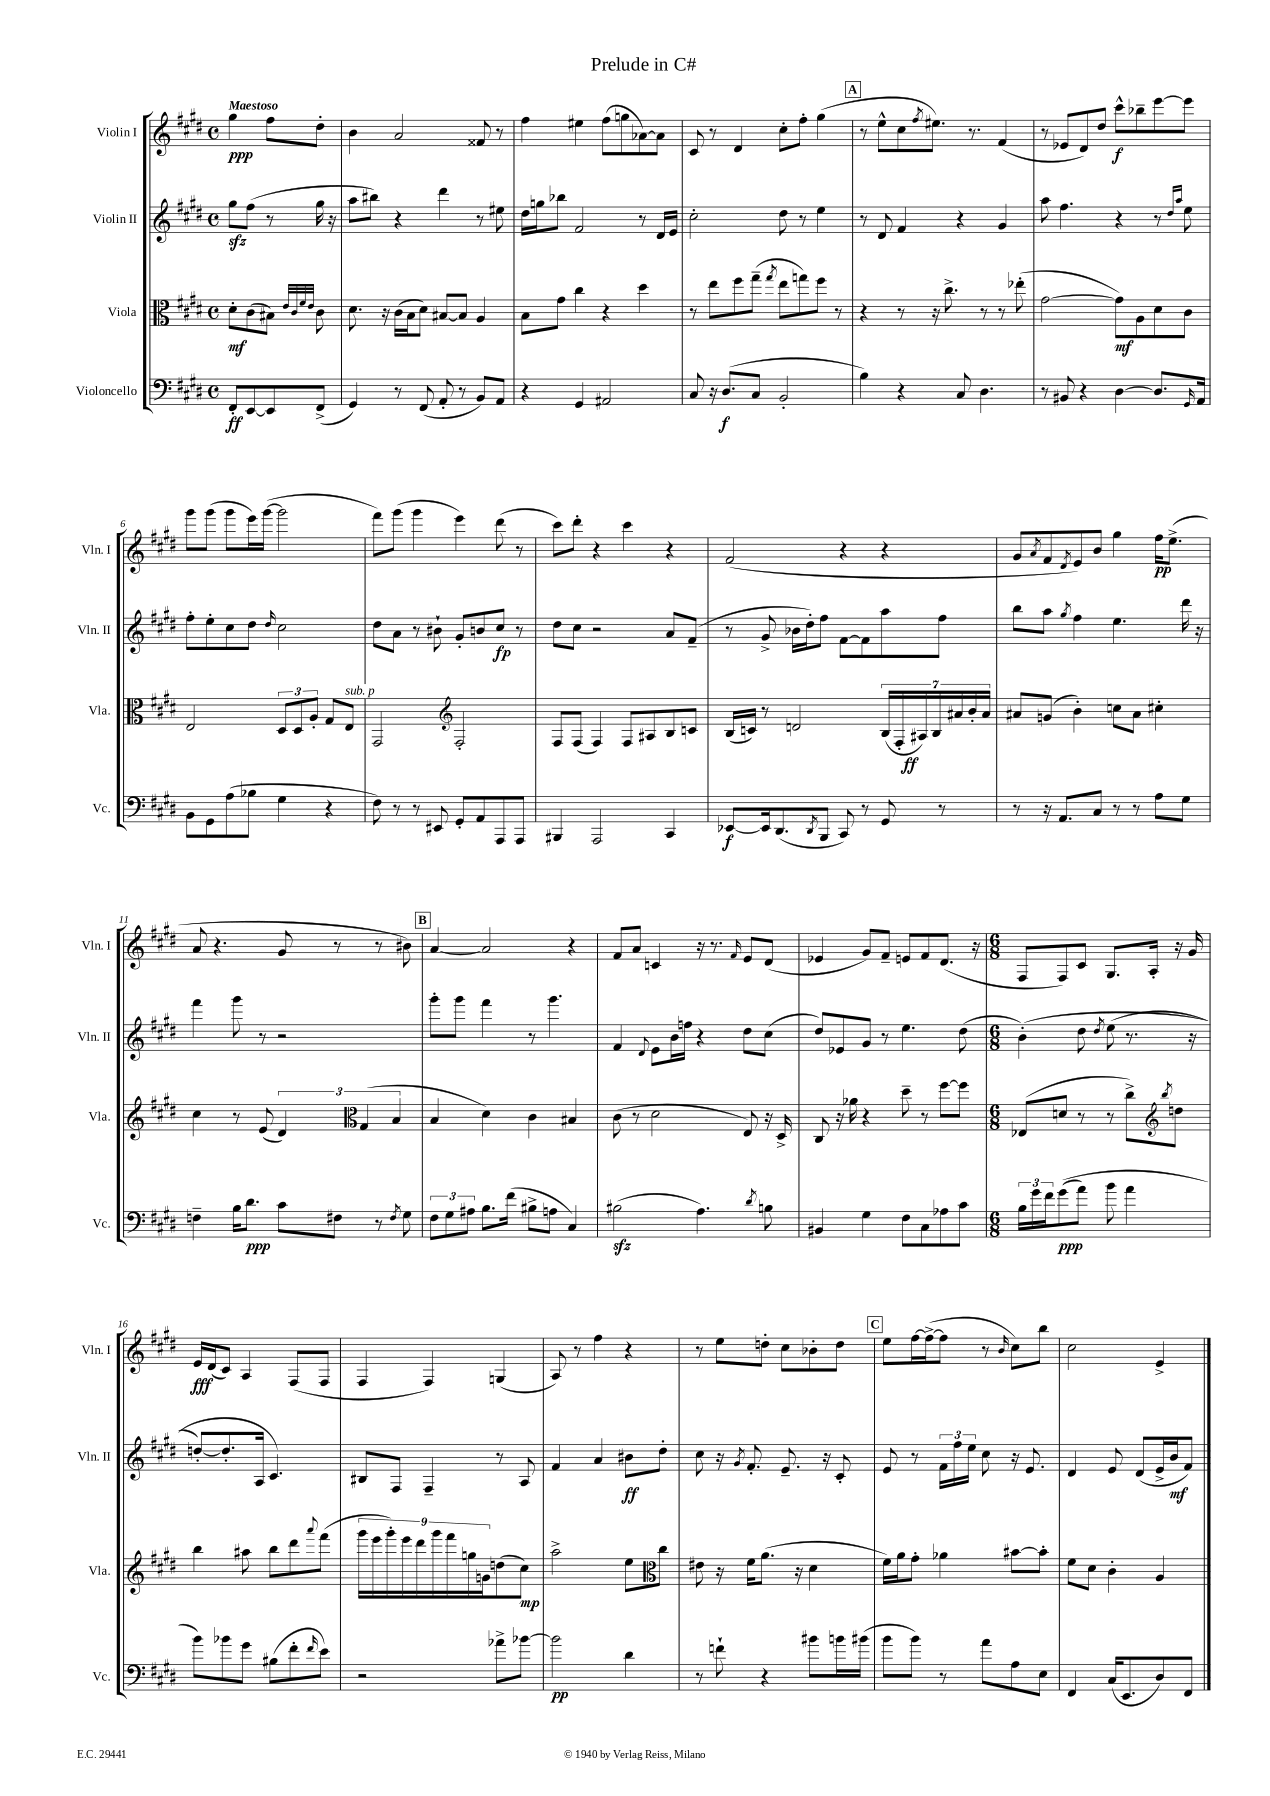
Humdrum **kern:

**kern	**kern	**kern	**kern
*staff4	*staff3	*staff2	*staff1
*clefF4	*clefC3	*clefG2	*clefG2
*k[f#c#g#d#]	*k[f#c#g#d#]	*k[f#c#g#d#]	*k[f#c#g#d#]
*M4/4	*M4/4	*M4/4	*M4/4
*met(c)	*met(c)	*met(c)	*met(c)
8FF#'/L	8d#'\L	8gg#\L	4gg#\
[8EE/	(8c#\	(8ff#\J	.
8EE/]	8B#\J)	8r	8ff#\L
.	32qqe/LLL	.	.
.	32qqc#/	.	.
.	32qqf#/	.	.
.	32qqe/JJJ	.	.
(8FF#^/J	8c#\	16gg#\	8dd#'\J
.	.	16r	.
=	=	=	=
4GG#/)	8.d#\	8aa\L	4b\
.	.	8bb#\J)	.
.	16r	.	.
8r	(16c#\LL	4r	2a/
.	16B\J	.	.
(8FF#/	8d#\J)	.	.
8AA'/	[8B#/L	4ddd#\	.
8r	8B#/]J	.	.
8BB/L)	4A/	8r	8f##/
8AA/J	.	8ee#\	8r
=	=	=	=
4r	8B\L	16dd#\LL	4ff#\
.	.	16gg\J	.
.	8g#\J	8bb-\J	.
4GG#/	4cc#\	2f#/	4ee#\
2AA#/	4r	.	(8ff#\L
.	.	.	8gg\
.	4dd#\	8r	[8a-\)
.	.	16d#/LL	8a-\]J
.	.	16e/JJ	.
=	=	=	=
8C#/	8r	2cc#'\	8c#/
16r	8ee\L	.	8r
(8.D#/L	.	.	.
.	8ff#\	.	4d#/
8C#/J	(8gg#~\J	.	.
.	8qgg#/	.	.
2BB'/	8ee\L	8dd#\	8cc#'\L
.	8gg\)	8r	8ff#'\J
.	8ff#\J	4ee\	(4gg#\
.	8r	.	.
=	=	=	=
4B\)	4r	8r	8r
.	.	8d#/	8ee^^\L
4r	8r	4f#/	8cc#\
.	.	.	8qff#/
.	16r	.	8.ee#\J)
.	8.cc#^\	.	.
8C#/	.	4r	.
.	.	.	8.r
4.D#\	8r	.	.
.	8r	4g#/	(4f#/
.	(8ee-'\	.	.
=	=	=	=
8r	[2g#\	8aa\	8r
8BB#/	.	4.ff#\	8e-/L
4r	.	.	8d#/)
.	.	.	8dd#/J
[4D#\	8g#\]L)	4r	8ccc#^^\L
.	8A\	.	8bb-~\
8.D#/]L	8d#\	8r	[8eee\
.	.	16qqdd#/LL	.
.	.	16qqaa/JJ	.
.	8c#\J	8ee\	8eee\]J
16qqGG#/	.	.	.
16AA/Jk	.	.	.
=	=	=	=
8BB\L	2E/	8ff#'\L	8ggg#\L
8GG#\	.	8ee'\	(8ggg#\J
(8A\	.	8cc#\	8ggg#\L
8B-\J	.	8dd#\J	16eee\L)
.	.	.	([16ggg#\JJ
.	.	16qqdd#/	.
4G#\	12D#/L	2cc#\	2ggg#\]
.	12D#/	.	.
.	12A'/J	.	.
4r	8G#/L	.	.
.	8E/J	.	.
=	=	=	=
8F#\)	2GG#/	8dd#\L	8fff#\L)
8r	.	8a\J	(8ggg#\J
8r	.	8r	4ggg#\
8EE#/	.	8b#`\	.
*	*clefG2	*	*
8GG#'/L	2F#'/	8g#'/L	4eee\)
8AA/	.	8b/	.
8AAA/	.	8cc#/J	(8ddd#\
8AAA/J	.	8r	8r
=	=	=	=
4BBB#/	8F#/L	8dd#\L	8ccc#\L)
.	(8F#/J	8cc#\J	8ddd#'\J
2AAA/	4F#/)	2r	4r
.	8F#/L	.	4ccc#\
.	8A#/	.	.
4CC#/	8B/	8a/L	4r
.	8c/J	(8f#~/J	.
=	=	=	=
[8EE-/L	(16B/LL	8r	(2f#/
.	16c/JJ)	.	.
16EE-/]k	8r	8g#^/	.
(8.DD#/	.	.	.
.	2d/	16b-\LL	.
.	.	16dd#'\J)	.
8qDD#/	.	.	.
8BBB/J	.	8ff#\J	.
8CC#/)	.	[8f#\L	4r
8r	.	8f#\]	.
8GG#/	(28B/LL	8aa\	4r
.	28F#'/	.	.
.	28A#/)	.	.
.	28B/	.	.
8r	.	8ff#\J	.
.	28a#/	.	.
.	28b'/	.	.
.	28a#/JJ	.	.
=	=	=	=
8r	8a#/L	8bb\L	8g#/L
.	.	.	8qa/
16r	(8g/J	8aa\J	8f#/
8.AA/L	.	.	.
.	.	8qgg#/	8qd#/
.	4b'\)	4ff#\	8e/)
8C#/J	.	.	8b/J
8r	8cc\L	4.ee\	4gg#\
8r	8a#\J	.	.
8A\L	4cc#'\	.	16ff#\LK
.	.	.	(8.ee^\J
8G#\J	.	16ddd#\	.
.	.	16r	.
=	=	=	=
4F~\	4cc#\	4fff#\	8a/
.	.	.	4.r
16B\LK	8r	8ggg#\	.
8.d#\J	.	.	.
.	(8e/	8r	.
8c#\L	6d#/)	2r	8g#/
8F#\J	.	.	8r
.	(6G#/	.	.
8r	.	.	8r
.	6B/	.	.
8qF#/	.	.	.
8G#\	.	.	8b#\)
=	=	=	=
*	*clefC3	*	*
12F#\L	4B/	8ggg#'\L	[4a/
12G#\	.	.	.
.	.	8ggg#\J	.
12A#\J	.	.	.
8.B\L	4d#\)	4fff#\	2a/]
(16f#\Jk	.	.	.
8B#^\L	4c#\	8r	.
8A\J	.	4.ggg#\	.
4C#/)	4B#/	.	4r
=	=	=	=
(2B#\	(8c#\	4f#/	8f#/L
.	8r	.	8a/J
.	.	8qqd#/	.
.	2d#\	8e\L	4c/
.	.	16b\L	.
.	.	16ff\JJ	.
4.A\)	.	4r	16r
.	.	.	8.r
.	.	.	16qqf#/
.	8E/)	8dd#\L	8e/L
8qd#/	.	.	.
8B\	16r	(8cc#\J	(8d#/J
.	16D#^/	.	.
=	=	=	=
4BB#/	8C#/	8dd#/L)	4e-/
.	16r	8e-/	.
.	16a-\	.	.
4G#\	4r	8g#/J	8g#/L)
.	.	8r	8f#~/J
8F#\L	8dd#~\	4.ee\	8e/L
8C#\	8r	.	8f#/
8A-\	[8ff#\L	.	(8.d#/J
8c#\J	8ff#\]J	(8dd#\	.
.	.	.	16r
=	=	=	=
*M6/8	*M6/8	*M6/8	*M6/8
24B\LL	(8E-/L	&(4b'\)	8F#/L
24g#\	.	.	.
24f#\J	.	.	.
&((8g#\	8d/J	.	8F#/)
8a\J)	8r	8dd#\	8c#/J
.	.	8qdd#/	.
8b\	8r	(8ee\	8.G#/L
4a\	8cc#^\L)	8.r	.
.	.	.	16A'/Jk
.	8qcc#/	.	.
.	8dd\J	.	16r
.	.	16r	16g#/
=	=	=	=
*	*clefG2	*	*
8b\L&)	4bb\	[8dd'/L)	16e/LL
.	.	.	(16d#/J
8b-\	.	8.dd'/]	8c#/J)
8g#\J	8aa#\	.	4A/
.	.	16A/Jk	.
(8B#\L	8bb\L	4.c#/&)	.
8f#'\	8ddd#\	.	(8F#/L
16qqf#/	8qqaaa/	.	.
8e\J)	(8fff#\J	.	8F#/J
=	=	=	=
2r	18ggg#\LL	8B#/L	4F#/
.	18eee\	.	.
.	18ggg#'\)	.	.
.	.	8F#/J	.
.	18eee\	.	.
.	18ddd#\	.	.
.	.	4F#~/	4F#/)
.	18ggg#\	.	.
.	18fff#\	.	.
.	18gg\	.	.
.	18g\J	.	.
8a-^\L	(8dd\	8r	(4G/
[8b-\J	8cc#\J)	8A/	.
=	=	=	=
2b-\]	2aa^\	4f#/	8A/)
.	.	.	8r
.	.	4a/	4ff#\
4d#\	8ee\L	8b#\L	4r
.	8cc#\J	8dd#'\J	.
=	=	=	=
*	*clefC3	*	*
8r	8e#\	8cc#\	8r
8f`\	16r	16r	8ee\L
.	.	8qg#/	.
.	16f#\LK	8.f#'/	.
4r	(8.a\J	.	8dd'\J
.	.	8.e~/	8cc#\L
.	16r	.	.
8b#\L	4d#\	.	8b-'\
.	.	16r	.
16b\L	.	8c#'/	8dd\J
(16b#\JJ	.	.	.
=	=	=	=
8b\L	16f#\LL)	8e/	8ee\L
.	16a\J	.	.
8b\J)	8g#'\J	8r	[16ff#\L
.	.	.	(16ff#^\_J
8r	4a-\	24f#\LL	8ff#\]J
.	.	24ff#\	.
.	.	24ee\JJ	.
8a\L	.	8cc#\	8r
.	.	.	16qqb/
8A\	[8b#\L	16r	8cc#\L)
.	.	8.e/	.
8E\J	8b#'\]J	.	8bb\J
=	=	=	=
4FF#/	8f#\L	4d#/	2cc#\
.	8d#\J	.	.
(16C#/LK	4c#'\	8e/	.
8.EE/	.	.	.
.	.	(8d#/L	.
8D#/)	4A/	16e^/L	4e^/
.	.	16b/J	.
8FF#/J	.	8f#/J)	.
==	==	==	==
*-	*-	*-	*-
